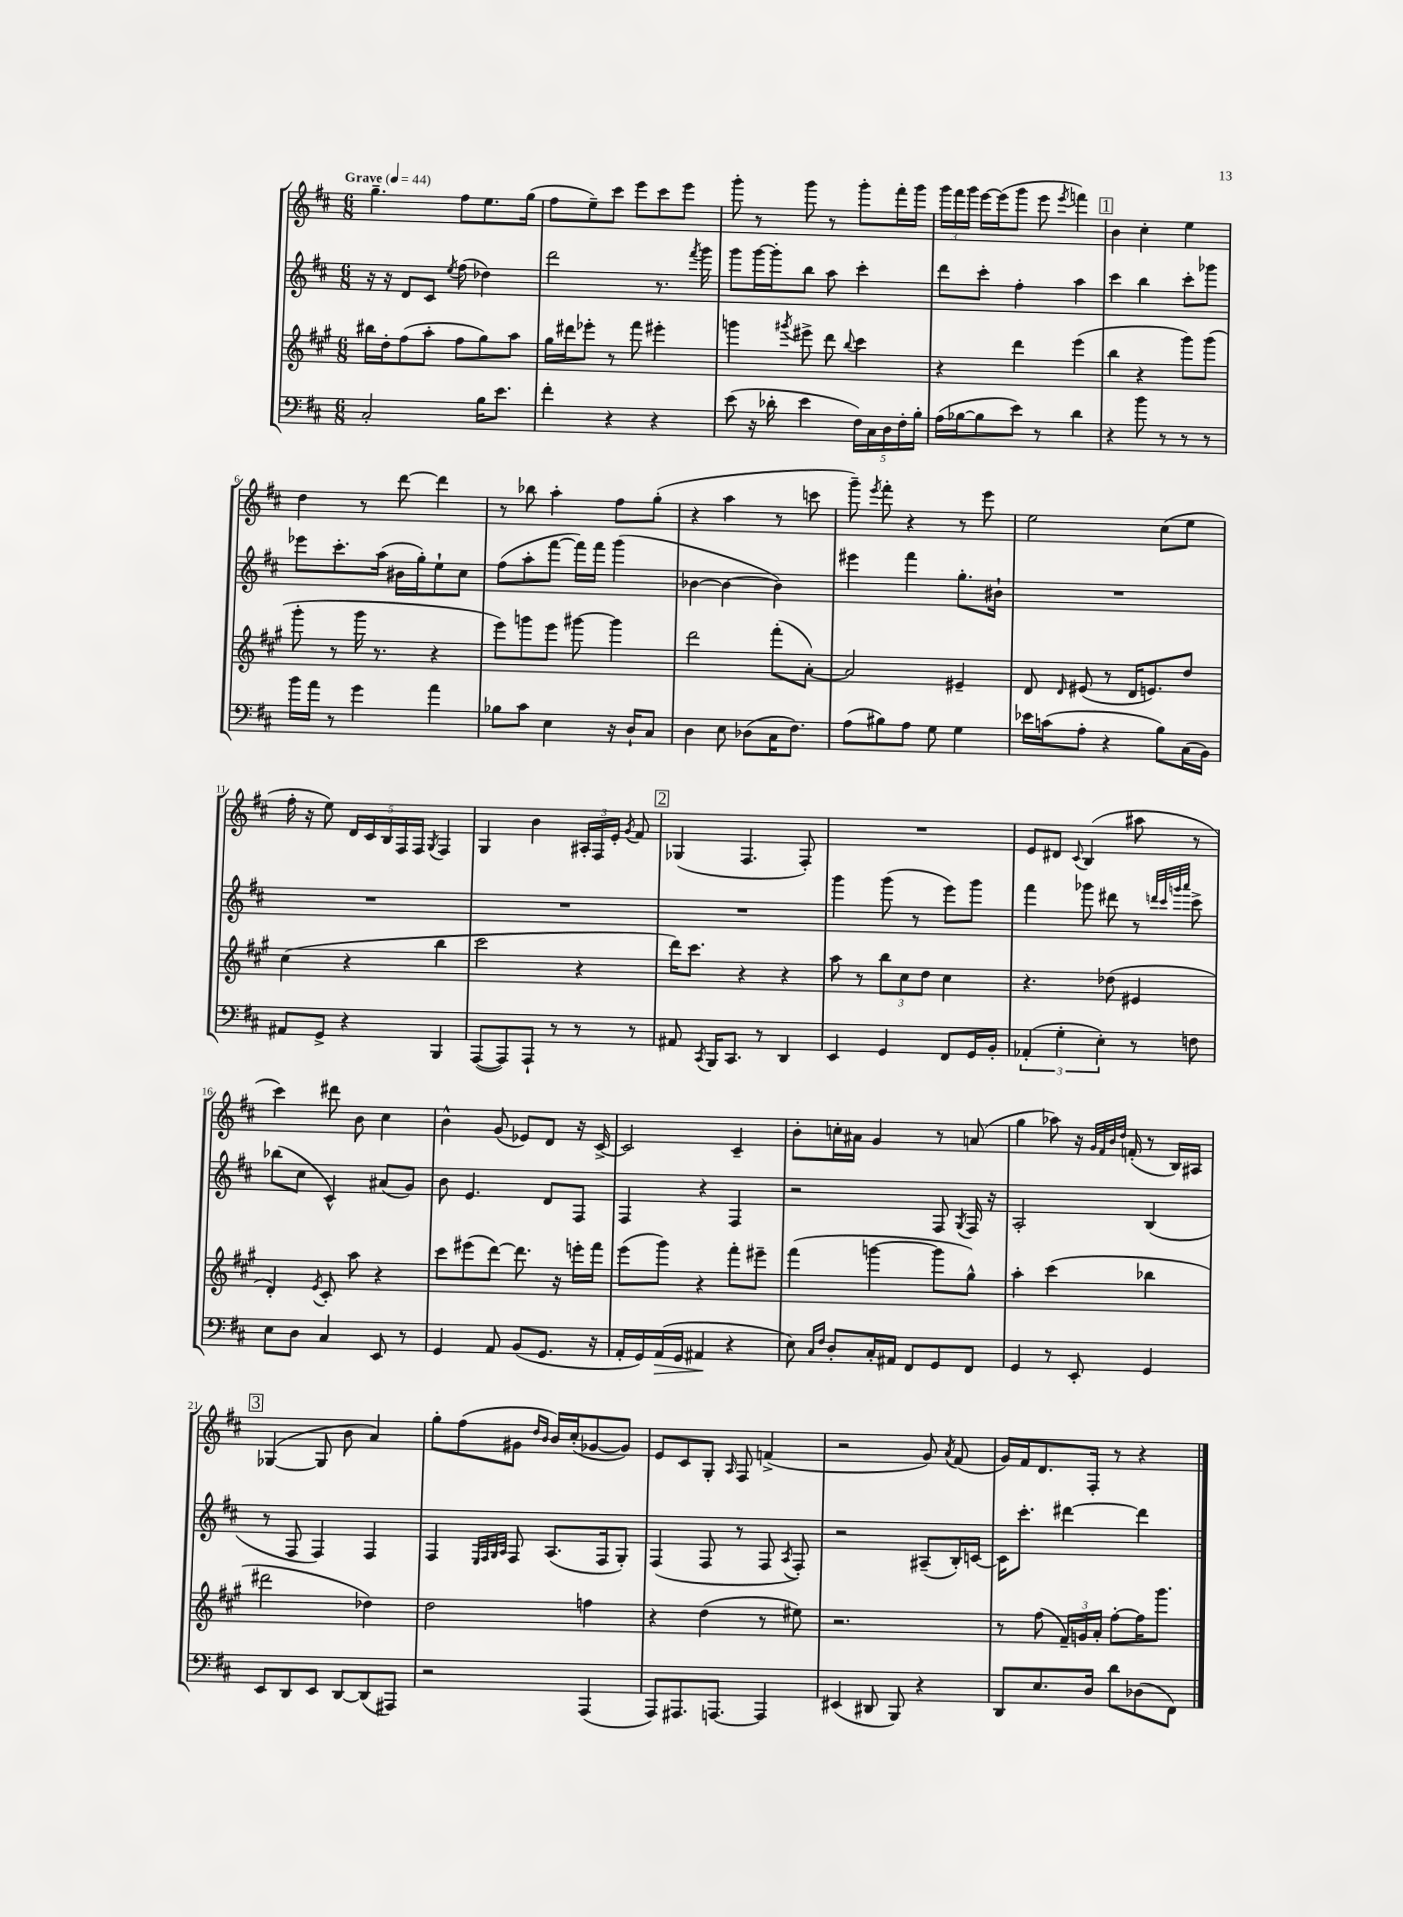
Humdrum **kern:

**kern	**kern	**kern	**kern
*staff4	*staff3	*staff2	*staff1
*clefF4	*clefG2	*clefG2	*clefG2
*k[f#c#]	*k[f#c#g#]	*k[f#c#]	*k[f#c#]
*M6/8	*M6/8	*M6/8	*M6/8
*MM44	*MM44	*MM44	*MM44
2C#'/	16bb#\LL	16r	4.gg~\
.	16dd'\J	16r	.
.	(8ff#\	8d/L	.
.	8aa'\J	8c#/J	.
.	.	8qee/	.
.	8ff#\L	(8ff#\	8ff#\L
16B\LK	8gg#\)	4dd-\)	8.ee\
8.e\J	.	.	.
.	8aa\J	.	.
.	.	.	(16gg\Jk
=	=	=	=
4f#'\	16gg#\LL	2ddd\	8ff#\L
.	16ddd#\J	.	.
.	8eee-'\J	.	8ee~\)
4r	8r	.	8ccc#\J
.	8fff#\	.	8eee\L
4r	4eee#'\	8.r	8ccc#\
.	.	.	8eee\J
.	.	8qfff#/	.
.	.	16ggg\	.
=	=	=	=
(8e\	4ggg\	8ggg\L	8ggg'\
16r	.	[16ggg\L	8r
16d-'\	.	16ggg'\]J	.
.	8qggg#/	.	.
4e\	8eee#^\	8bb\J	8ggg\
.	8ddd\	8aa\	8r
.	8qqbb/	.	.
20F#\LL)	4ccc#\	4ccc#'\	8ggg'\L
20C#\	.	.	.
20D\	.	.	.
.	.	.	16fff#'\L
20F#'\	.	.	.
.	.	.	16ggg\JJ
20B'\JJ	.	.	.
=	=	=	=
(16A\LL	4r	8ddd\L	24ggg\LL
.	.	.	24fff#\
[16B-\J	.	.	.
.	.	.	24ggg\JJ
8B-\]	.	8ccc#'\J	[16eee\LL
.	.	.	(16eee\]J
8e\J)	4ddd\	4ff#'\	8ggg\J
8r	.	.	8eee\
.	.	.	8qeee/
4d\	(4eee\	4aa\	4fff\)
=	=	=	=
4r	4bb\	4ccc#\	4b\
8b\	4r	4bb\	4cc#'\
8r	.	.	.
8r	8ggg#\L)	8ccc#'\L	4ee\
8r	(8ggg#\J	8ggg-\J	.
=	=	=	=
16b\LL	8ggg#'\	8eee-\L	4dd\
16a\JJ	.	.	.
8r	8r	8.ccc#'\	.
4g\	16ggg#\	.	8r
.	8.r	(16aa\Jk	.
.	.	16b#\LL	[8ddd\
.	.	16gg'\J)	.
4a\	4r	8ee`\	4ddd\]
.	.	8cc#\J	.
=	=	=	=
8B-\L	8eee\L)	(8ff#\L	8r
8c#\J	8ggg\	8aa'\	8bb-\
4E\	8eee\J	[8fff#\J	4aa'\
.	[8ggg#\	16fff#\]LL)	.
.	.	16fff#\JJ	.
16r	4ggg#\]	(4ggg\	8ff#\L
16D`/LK	.	.	.
8C#/J	.	.	(8gg'\J
=	=	=	=
4D\	2ddd\	[4b-\	4r
8E\	.	4b-\_	4aa\
(8D-\L	.	.	.
16C#\K	(8fff#'\L	4b-\])	8r
8.F#\J)	.	.	.
.	[8a'\J)	.	8ccc\
=	=	=	=
(8A\L	2a/]	4eee#\	8ggg~\)
.	.	.	8qeee/
8B#\)	.	.	8fff#'\
8A\J	.	4fff#\	4r
8G\	.	.	.
4G\	4e#~/	8.gg'\L	8r
.	.	.	8eee\
.	.	16b#`\Jk	.
=	=	=	=
16e-\LL	8d/	2.r	2ee\
(16c\J	.	.	.
.	16qqd/	.	.
8A'\J	(8e#/	.	.
4r	8r	.	.
.	16d/LK	.	.
.	8.e/)	.	.
8B\L)	.	.	(8cc#\L
(16C#\L	8dd/J	.	8ee\J
16BB\JJ)	.	.	.
=	=	=	=
8AA#/L	(4cc#\	2.r	16ff#'\
.	.	.	16r
8GG^/J	.	.	8ee\)
4r	4r	.	20d/LL
.	.	.	20c#/
.	.	.	20B/
.	.	.	20F#/
.	.	.	20F#/JJ
.	.	.	8qG/
4BBB/	4bb\	.	4F#/
=	=	=	=
([8AAA/L	2ccc#\	2.r	4G/
8AAA/])	.	.	.
8AAA`/J	.	.	4b\
8r	.	.	.
8r	4r	.	24A#'/LL
.	.	.	24F#/
.	.	.	24e'/JJ
.	.	.	8qg/
8r	.	.	8f#/
=	=	=	=
8AA#/	16ddd\LK)	2.r	(4G-/
.	8.ccc#\J	.	.
8qCC#/	.	.	.
16BBB/LK	.	.	.
8.CC#/J	.	.	.
.	4r	.	4.F#/
8r	.	.	.
4DD/	4r	.	.
.	.	.	8F#'/)
=	=	=	=
4EE/	8aa\	4ggg\	2.r
.	8r	.	.
4GG/	12bb\L	(8ggg\	.
.	12cc#\	.	.
.	.	8r	.
.	12dd\J	.	.
8FF#/L	4cc#\	8eee\L)	.
16GG/L	.	8ggg\J	.
16BB'/JJ	.	.	.
=	=	=	=
(6AA-'/	4.r	4fff#\	8e/L
.	.	.	8d#/J
6G'\	.	.	.
.	.	.	8qqc#/
.	.	8ggg-\	(4B/
6E'\)	.	.	.
.	(8dd-\	8ddd#\	.
8r	4e#/	8r	8aa#\
.	.	32qqddd/LLL	.
.	.	32qqccc#/	.
.	.	32qqggg/	.
.	.	32qqaaa/JJJ	.
8F\	.	8ccc#^\	8r
=	=	=	=
8E\L	4d'/)	(8bb-\L	4ccc#\)
8D\J	.	8cc#\J	.
.	8qe/	.	.
4C#/	8c#'/	4c#^^/)	8ddd#\
.	8aa\	.	8b\
8EE/	4r	(8a#/L	4cc#\
8r	.	8g/J)	.
=	=	=	=
4GG/	8ccc#\L	8b\	4b^^\
.	(8eee#\	4.e/	.
8AA/	[8ddd\J)	.	(8g/
(8BB/L	8.ddd\]	.	8e-/L)
8.GG/J	.	8d/L	8d/J
.	16r	.	.
.	16eee'\LL	8F#/J	16r
16r	16fff#\JJ	.	[16c#^/
=	=	=	=
16AA'/LL	(8eee\L	4F#/	2c#/]
16GG/)	.	.	.
(16AA/	8ggg#\J)	.	.
16GG/JJ	.	.	.
4AA#/	4r	4r	.
4r	8fff#'\L	4F#/	4c#~/
.	8eee#~\J	.	.
=	=	=	=
8E\)	(4fff#\	2r	8b'\L
16qqC#/LL	.	.	.
16qqF#/JJ	.	.	.
8D'/L	.	.	16cc'\L
.	.	.	16a#\JJ
16C#'/L	[4ggg\	.	4g/
16AA#/JJ	.	.	.
8FF#/L	.	.	.
8GG/	8ggg\]L	8F#/	8r
.	.	8qG/	.
8FF#/J	8gg#^^\J)	16F#/	(8a/
.	.	16r	.
=	=	=	=
4GG/	4aa'\	2A'/	4gg\
8r	(4ccc#\	.	8aa-\)
8EE'/	.	.	16r
.	.	.	32qqg/LLL
.	.	.	32qqf#/
.	.	.	32qqb/
.	.	.	32qqdd/JJJ
.	.	.	(16f'/
4GG/	4bb-\	(4B/	8r
.	.	.	16B/LL)
.	.	.	16A#/JJ
=	=	=	=
8EE/L	2ddd#\	8r	([4G-/
8DD/	.	8F#/	.
8EE/J	.	4F#/)	8G-/]
[8DD/L	.	.	8b\
(8DD/]	4dd-\)	4F#/	4a/)
8AAA#/J)	.	.	.
=	=	=	=
2r	2dd\	4F#/	8gg'\L
.	.	.	(8ff#\
.	.	32qqE/LLL	.
.	.	32qqF#/	.
.	.	32qqG/	.
.	.	32qqA/JJJ	.
.	.	8F#/	8g#\J
.	.	.	16qqdd/LL
.	.	.	16qqb/JJ
.	.	(8.A/L	16b/LL)
.	.	.	(16cc#'/J
(4AAA/	4ff\	.	[8g-/
.	.	16F#/k	.
.	.	8G'/J)	8g-/]J)
=	=	=	=
8AAA/L)	4r	(4F#/	8e/L
8.AAA#/	.	.	8c#/
.	(4dd\	8F#/	8G'/J
[8.AAA/J	.	.	.
.	.	.	16qqA/
.	.	8r	8F#/
4AAA/]	8r	8F#/	(4f^/
.	.	8qA/	.
.	8ee#\)	8F#'/)	.
=	=	=	=
(4EE#/	2.r	2r	2r
8DD#/	.	.	.
8BBB/)	.	.	.
4r	.	(8A#~/L	8g/)
.	.	.	8qa/
.	.	16B'/L)	(8f#/
.	.	[16c/JJ	.
=	=	=	=
8DD/L	8r	16c\]LK	16g/LL)
.	.	8.ccc#'\J	16f#/J
8.E/	(8ff#\	.	8.d/
.	24f#~/LL)	[4ddd#\	.
.	24g/	.	.
16D/Jk	.	.	16F#'/Jk
.	24a'/JJ	.	.
8d\L	[8ff#'\L	.	8r
(8D-\	16ff#\]K	4ddd#\]	4r
.	8.ggg#\J	.	.
8FF#\J)	.	.	.
==	==	==	==
*-	*-	*-	*-
